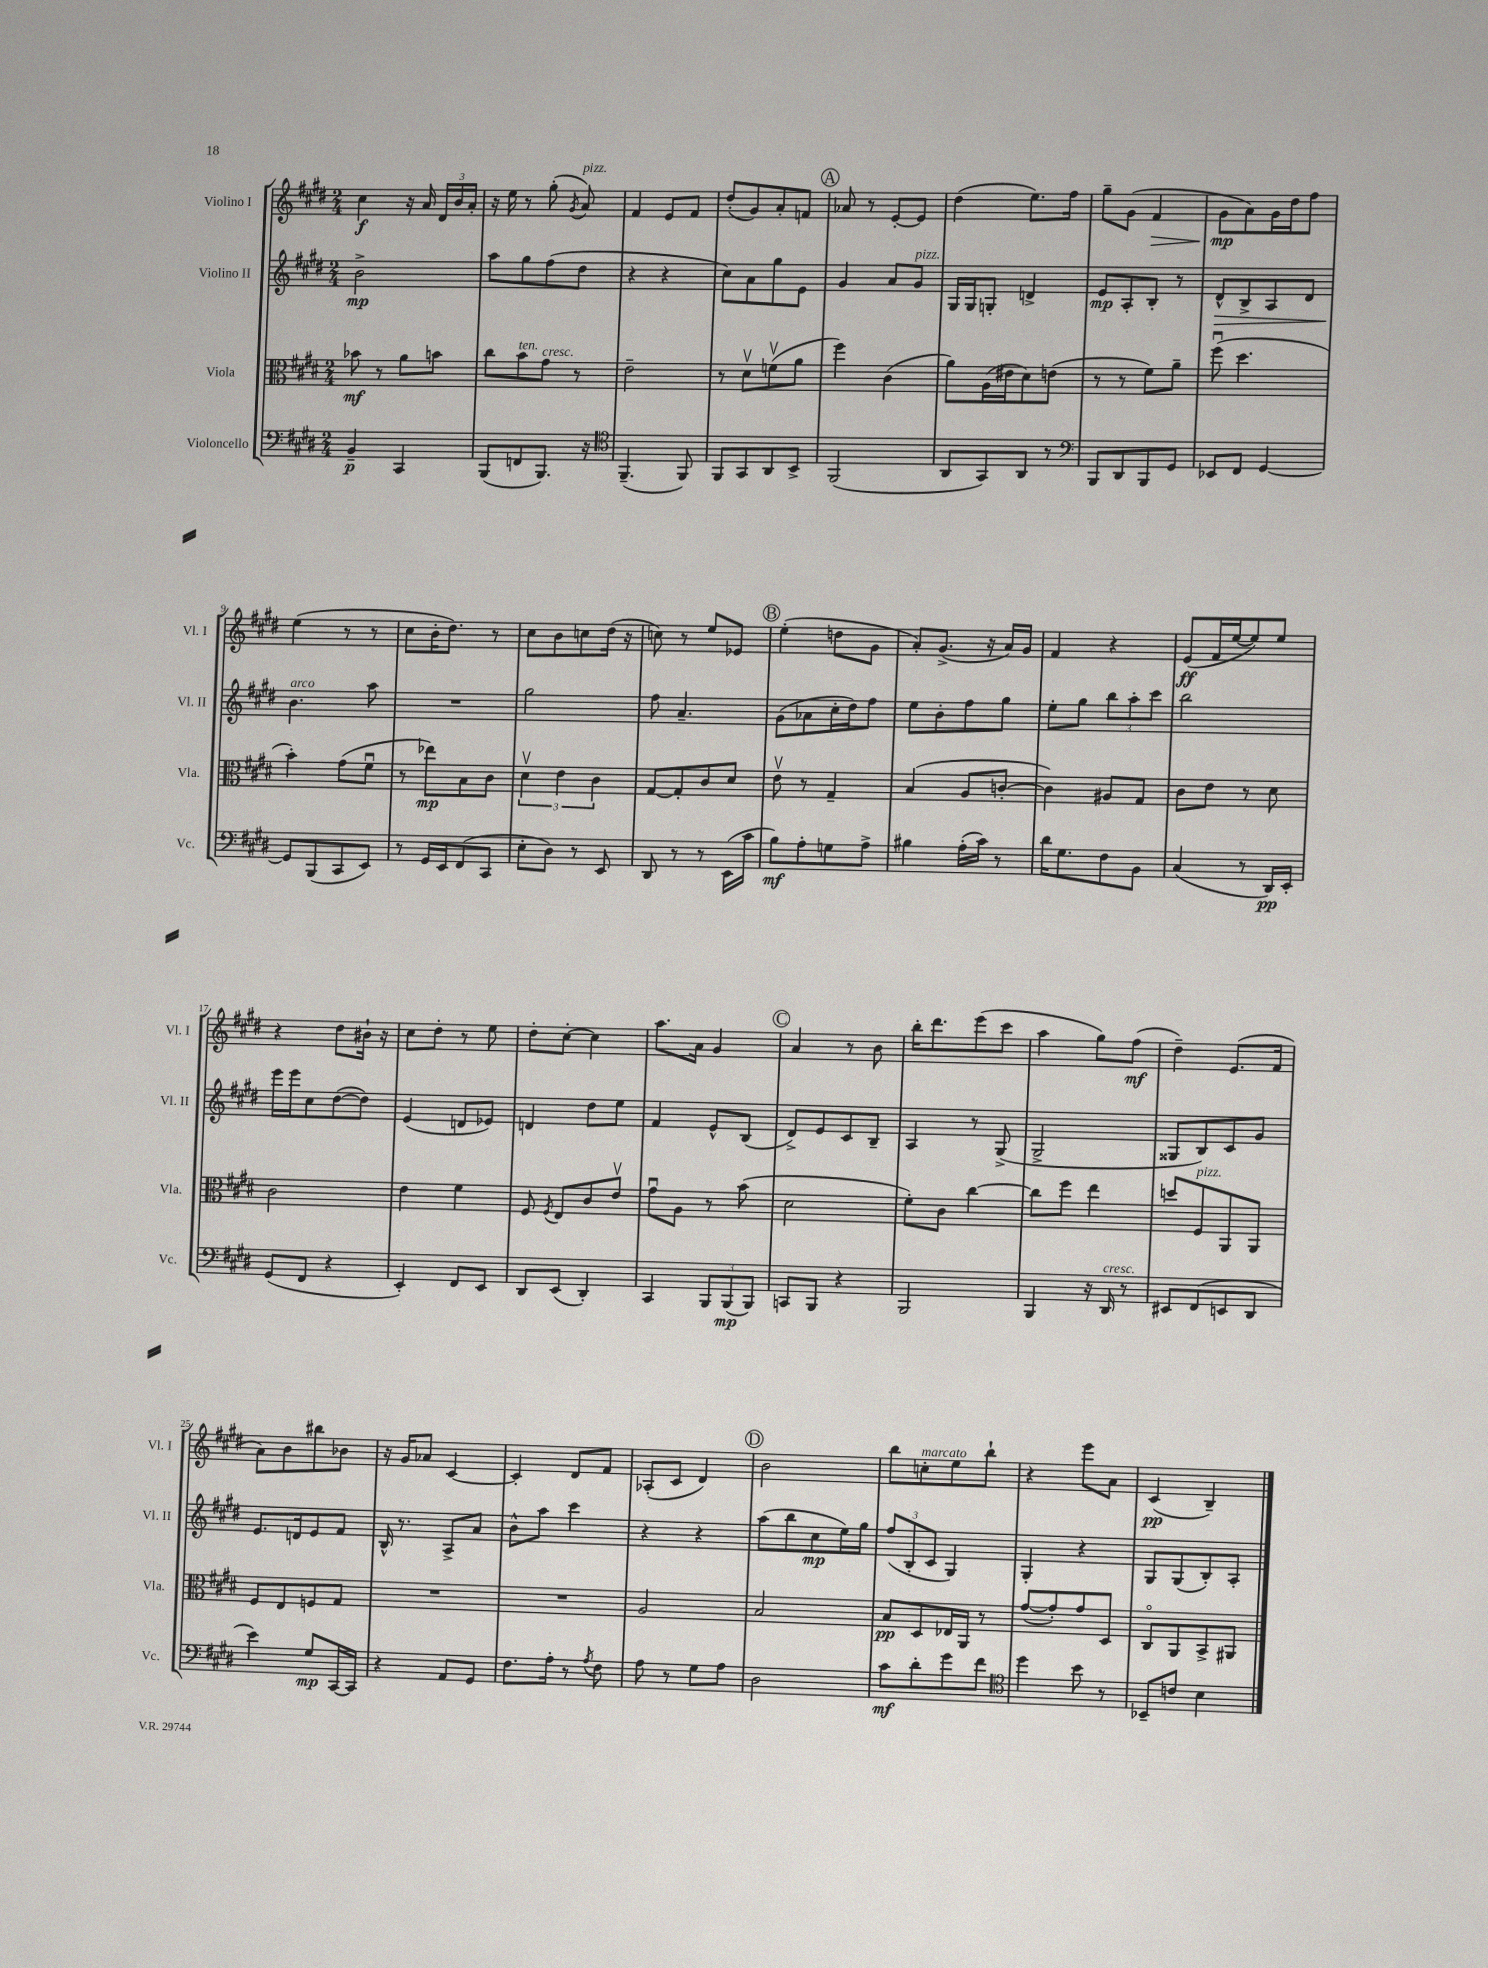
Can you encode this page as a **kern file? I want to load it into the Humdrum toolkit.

**kern	**kern	**kern	**kern
*staff4	*staff3	*staff2	*staff1
*clefF4	*clefC3	*clefG2	*clefG2
*k[f#c#g#d#]	*k[f#c#g#d#]	*k[f#c#g#d#]	*k[f#c#g#d#]
*M2/4	*M2/4	*M2/4	*M2/4
4BB~	8b-	2b^	4cc#
.	8r	.	.
4CC#	8a	.	16r
.	.	.	16a
.	8b	.	24d#
.	.	.	24b
.	.	.	24a'
=	=	=	=
(8BBB	8cc#	8aa	16r
.	.	.	16ee
8FF	8b	8gg#	8r
8.BBB)	8g#	(8ff#	(8gg#'
.	.	.	8qg#
.	8r	8dd#	8a)
16r	.	.	.
=	=	=	=
*clefC4	*	*	*
(4.FF#~	2e~	4r	4f#
.	.	4r	8e
8FF#)	.	.	8f#
=	=	=	=
8FF#	8r	8cc#)	(8dd#'
8GG#	8d#v	8a	8g#)
8AA	(8fv	8gg#	8a'
8BB^	8a	8e	8f
=	=	=	=
(2FF#	4ff#)	4g#	8a-
.	.	.	8r
.	(4c#	8a	[8e'
.	.	8g#	8e]
=	=	=	=
8AA	8a)	16G#	(4dd#
.	.	16G#	.
8GG#)	(16A	8G'	.
.	16e#	.	.
8AA	8d#)	4d^	8.ee)
8r	(8e	.	.
.	.	.	16ff#
=	=	=	=
*clefF4	*	*	*
8BBB	8r	8e	8gg#~
8DD#	8r	8A'	(8g#
8BBB	8f#)	8B'	4f#
8GG#	8a~	8r	.
=	=	=	=
8EE-	(8ff#u	8d#^^	8g#
8FF#	4.dd#	8B^	8a)
[4GG#	.	8A	16g#
.	.	.	16dd#
.	.	8d#	8ff#
=	=	=	=
8GG#]	4b')	4.b	(4ee
(8BBB	.	.	.
8CC#	(8g#	.	8r
8EE)	8f#u	8aa	8r
=	=	=	=
8r	8r	2r	8cc#
16GG#	8ee-)	.	16b'
16EE	.	.	8.dd#)
(8FF#	8B	.	.
8CC#	8c#	.	8r
=	=	=	=
8E'	6d#v	2gg#	8cc#
8D#)	.	.	8b
.	6e	.	.
8r	.	.	8cc
.	6c#	.	.
8EE	.	.	(16dd#
.	.	.	16r
=	=	=	=
8DD#	[8G#	8ff#	8cc)
8r	8G#']	4.a~	8r
8r	8c#	.	8ee
(16EE	8d#	.	8e-
16c#	.	.	.
=	=	=	=
8B)	8ev	(8g#	(4ee'
8A'	8r	8a-	.
8G	4G#~	16cc#'	8dd
.	.	16dd#)	.
8A^	.	8ff#	8g#
=	=	=	=
4B#	(4B	8ee	8a')
.	.	8b'	(8.g#^
(16A'	8A	8ff#	.
16c#)	.	.	16r
8r	[8c'	8gg#	16a)
.	.	.	16g#
=	=	=	=
16d#	4c])	8ee'	4f#
8.G#	.	.	.
.	.	8gg#	.
8F#	8A#	12bb	4r
.	.	12aa'	.
8BB	8G#	.	.
.	.	12ccc#	.
=	=	=	=
(4C#	8c#	2bb	(8e
.	8e	.	16f#
.	.	.	[16ee
8r	8r	.	8ee])
16DD#)	8d#	.	8ee
16EE'	.	.	.
=	=	=	=
(8GG#	2c#	16eee	4r
.	.	16eee	.
8FF#	.	8cc#	.
4r	.	([8dd#	8dd#
.	.	8dd#])	16b#`
.	.	.	16r
=	=	=	=
4EE')	4e	(4e	8cc#
.	.	.	8dd#'
8FF#	4f#	8d	8r
8EE	.	8e-)	8ee
=	=	=	=
8DD#	8F#	4d	8dd#'
.	8qF#	.	.
(8EE	8E	.	[8cc#'
4DD#')	8c#	8dd#	4cc#]
.	8ev	8ee	.
=	=	=	=
4CC#	8g#u	4f#	8.aa
.	8A	.	.
.	.	.	16a
12BBB	8r	8e^^	4g#
(12BBB	.	.	.
.	(8b	(8B	.
12BBB)	.	.	.
=	=	=	=
8CC	2d#	8d#^)	4a
8BBB	.	8e	.
4r	.	8c#	8r
.	.	8B~	8b
=	=	=	=
2BBB	8f#')	4A	16bb'
.	.	.	8.ddd#
.	8c#	.	.
.	[4cc#	8r	(8eee
.	.	(8G#^	8ccc#
=	=	=	=
4BBB	8cc#]	2G#^	4aa
.	8ff#	.	.
16r	4ee	.	8gg#)
16DD#	.	.	.
8r	.	.	(8ff#
=	=	=	=
8EE#	8dd	8G##	4dd#~)
(8FF#	8F#	8B)	.
8EE	8AA	8c#	(8.e
8DD#	8AA	8g#	.
.	.	.	16f#
=	=	=	=
4e)	8F#	8.e	8a)
.	8E	.	8b
.	.	16d	.
8G#	8F	8e	8bb#
[16CC#	8G#	8f#	8b-
16CC#]	.	.	.
=	=	=	=
4r	2r	16B^^	16r
.	.	8.r	16g#
.	.	.	8a-
8AA	.	8A^	[4c#
8GG#	.	8a	.
=	=	=	=
8.F#	2r	8b^^	4c#']
.	.	8aa	.
16A'	.	.	.
8r	.	4ccc#	8d#
8qA	.	.	.
8F#	.	.	8f#
=	=	=	=
8A	2A	4r	(8A-'
8r	.	.	8c#
8G#	.	4r	4d#)
8A	.	.	.
=	=	=	=
2D#	2B	(8aa	2b
.	.	8bb	.
.	.	8cc#	.
.	.	16ee)	.
.	.	16gg#	.
=	=	=	=
8c#	8B	(12ff#	8bb
.	.	12B'	.
8d#'	8D#	.	8cc'
.	.	12c#	.
8g#	16E-	4G#)	8ee
.	16AA	.	.
8f#	8r	.	8bb`
=	=	=	=
*clefC4	*	*	*
4dd#	([8g#	4G#'	4r
.	8g#'])	.	.
8b	8g#	4r	8eee
8r	8D#	.	8a
=	=	=	=
8BB-~	8C#o	8G#	(4c#
8c	8AA	(8G#	.
4B	8BB^	8B')	4B~)
.	8AA#	8A'	.
==	==	==	==
*-	*-	*-	*-
